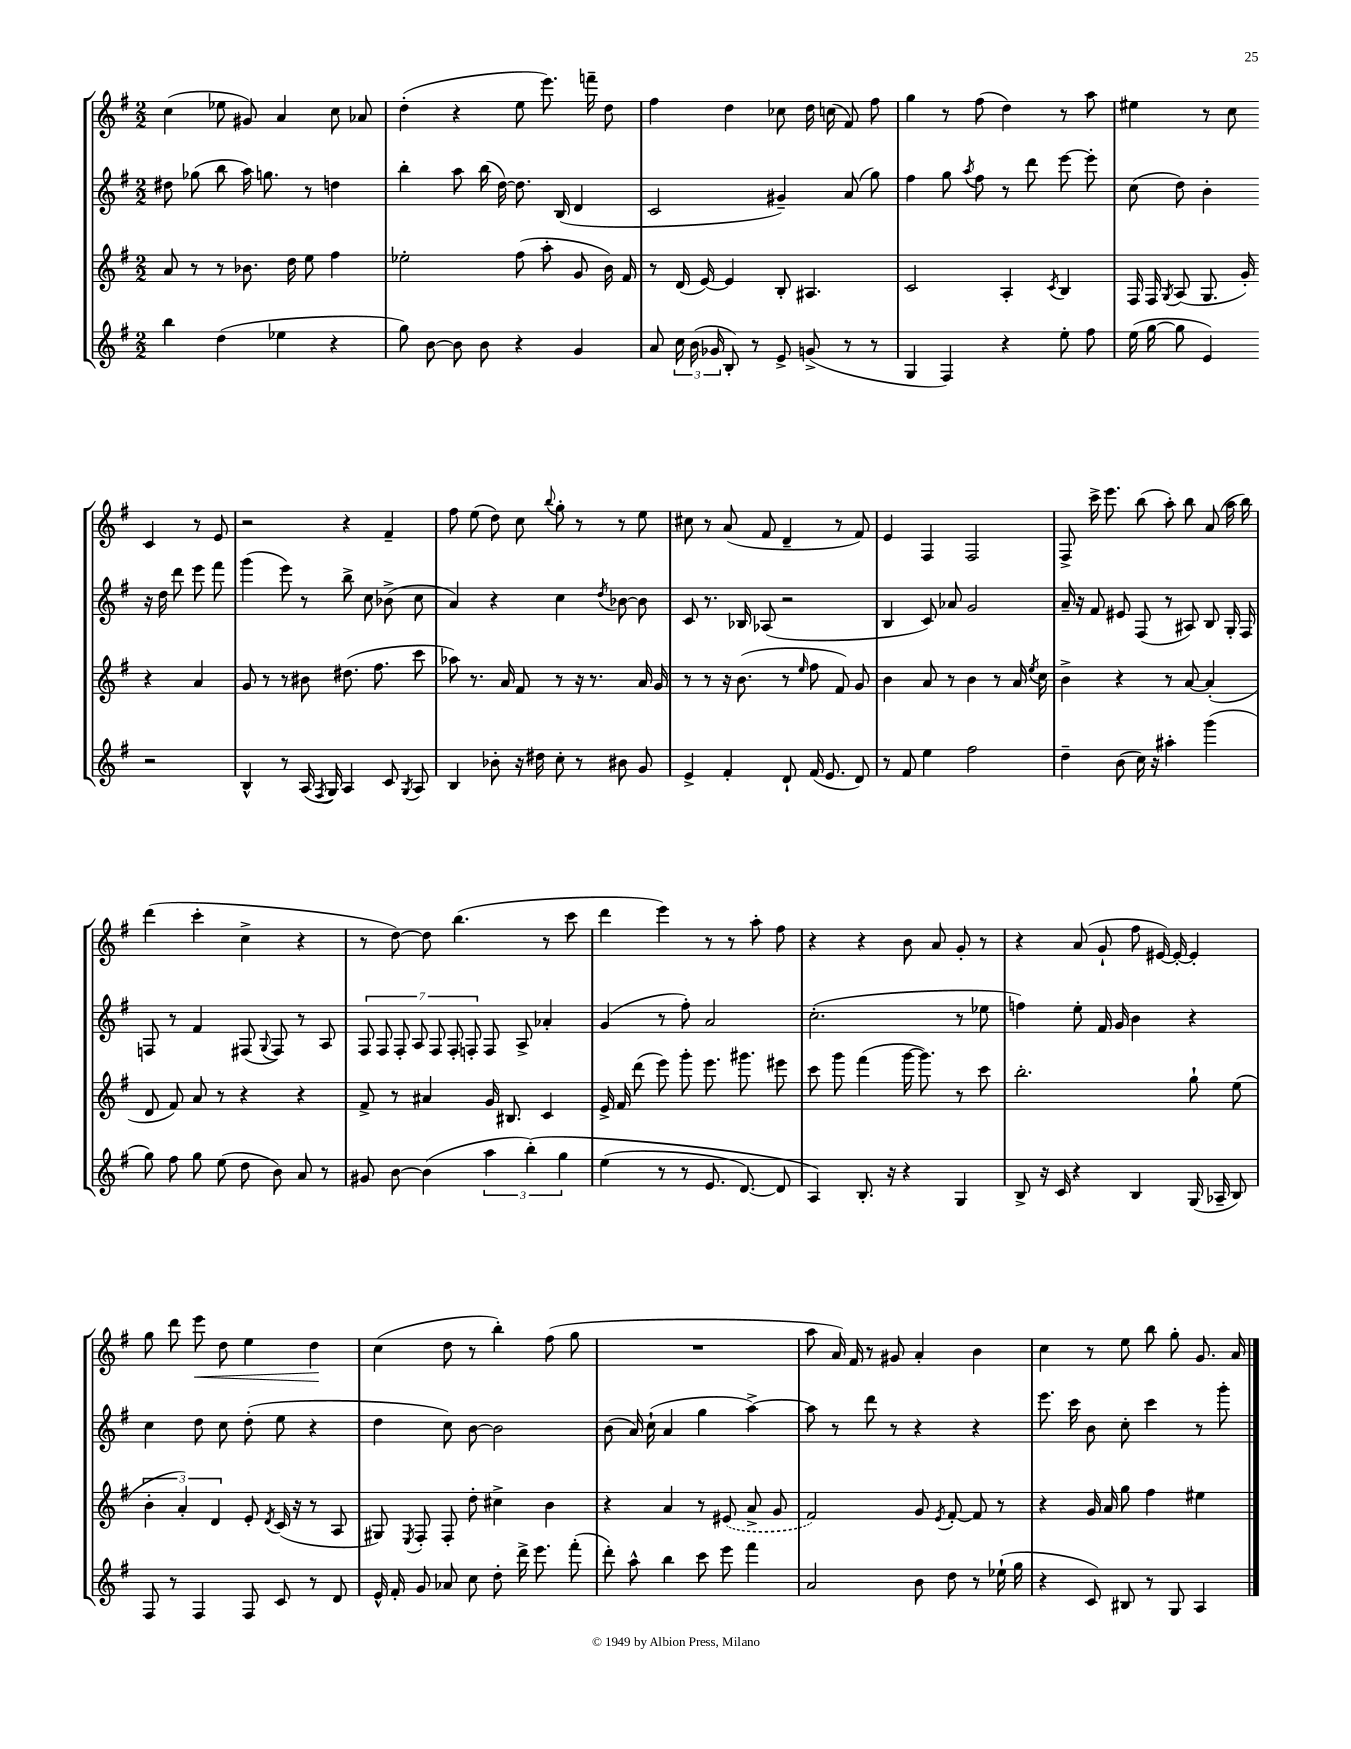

**kern	**kern	**kern	**kern
*staff4	*staff3	*staff2	*staff1
*clefG2	*clefG2	*clefG2	*clefG2
*k[f#]	*k[f#]	*k[f#]	*k[f#]
*M2/2	*M2/2	*M2/2	*M2/2
4bb\	8a/	8dd#\	(4cc\
.	8r	(8gg-\	.
(4dd\	8r	8bb\	8ee-\
.	8.b-\	16aa\)	8g#/)
.	.	8.gg\	.
4ee-\	.	.	4a/
.	16dd\	.	.
.	8ee\	8r	.
4r	4ff#\	4dd\	8cc\
.	.	.	8a-/
=	=	=	=
8gg\)	2ee-'\	4bb'\	(4dd'\
[8b\	.	.	.
8b\]	.	8aa\	4r
8b\	.	(16bb\	.
.	.	[16dd\)	.
4r	(8ff#\	8.dd\]	8ee\
.	8aa'\	.	8.eee\)
.	.	(16B/	.
4g/	8g/	4d/	.
.	.	.	16fff~\
.	16b\)	.	8dd\
.	16f#/	.	.
=	=	=	=
8a/	8r	2c/	4ff#\
24cc\	(16d/	.	.
(24b\	.	.	.
.	[16e/)	.	.
24g-/	.	.	.
8B'/)	4e/]	.	4dd\
8r	.	.	.
8e^/	8B'/	4g#~/)	8cc-\
(8g^/	4.A#/	.	16dd\
.	.	.	(16cc\
8r	.	(8a/	8f#/)
8r	.	8gg\)	8ff#\
=	=	=	=
4G/	2c/	4ff#\	4gg\
4F#/)	.	8gg\	8r
.	.	8qaa/	.
.	.	8ff#\	(8ff#\
4r	4A'/	8r	4dd\)
.	.	8ddd\	.
.	8qc/	.	.
8ee'\	4B/	[8eee\	8r
8ff#\	.	8eee'\]	8aa\
=	=	=	=
(16ee\	16F#/	(8cc\	4ee#\
[16gg\	16F#/	.	.
.	8qG/	.	.
8gg\]	(8A/	8dd\)	.
4e/)	8.G/	4b'\	8r
.	.	.	8cc\
.	16g'/)	.	.
2r	4r	16r	4c/
.	.	16dd\	.
.	.	8ddd\	.
.	4a/	8eee\	8r
.	.	8fff#\	8e/
=	=	=	=
4B^^/	8g/	(4ggg\	2r
.	8r	.	.
8r	8r	8eee\)	.
(16A/	8b#\	8r	.
8qF#/	.	.	.
16G/)	.	.	.
4A/	(8.dd#\	8bb^\	4r
.	.	8cc\	.
.	8.ff#\	.	.
8c/	.	(8b-^\	4f#~/
8qG/	.	.	.
8A/	8ccc\	8cc\	.
=	=	=	=
4B/	8aa-\)	4a/)	8ff#\
.	8.r	.	(8ee\
8b-'\	.	4r	8dd\)
.	16a/	.	.
16r	8f#/	.	8cc\
16dd#\	.	.	.
.	.	.	8qqbb/
8cc'\	8r	4cc\	8gg'\
8r	16r	.	8r
.	8.r	.	.
.	.	8qdd/	.
8b#\	.	[8b-\	8r
8g/	16a/	8b-\]	8ee\
.	16g/	.	.
=	=	=	=
4e^/	8r	8c/	8cc#\
.	8r	8.r	8r
4f#'/	16r	.	(8a/
.	(8.b\	16B-/	.
.	.	(8A-/	8f#/
8d`/	8r	2r	4d~/
.	16qqee/	.	.
(16f#/	8ff#\	.	.
8.e/	.	.	.
.	8f#/)	.	8r
8d/)	8g/	.	8f#/)
=	=	=	=
8r	4b\	4B/	4e/
8f#/	.	.	.
4ee\	8a/	8c/)	4F#/
.	8r	8a-/	.
2ff#\	4b\	2g/	2F#/
.	8r	.	.
.	16a/	.	.
.	8qee/	.	.
.	16cc\	.	.
=	=	=	=
4dd~\	4b^\	16a~/	8F#^/
.	.	16r	.
.	.	8f#/	16ccc^\
.	.	.	8.eee\
(8b\	4r	8e#/	.
16cc\)	.	(8F#/	(8bb\
16r	.	.	.
4aa#'\	8r	8r	8aa'\)
.	[8a/	8A#/)	8bb\
(4ggg\	(4a'/]	8B/	(8a/
.	.	16G'/	16aa\
.	.	16F#/	16bb\)
=	=	=	=
8gg\)	8d/	8F/	(4ddd\
8ff#\	8f#/)	8r	.
8gg\	8a/	4f#/	4ccc'\
(8ee\	8r	.	.
8dd\	4r	(8F#/	4cc^\
.	.	8qqG/	.
8b\)	.	8F#/)	.
8a/	4r	8r	4r
8r	.	8A/	.
=	=	=	=
8g#/	8f#^/	14F#/	8r
.	.	14F#/	.
[8b\	8r	.	[8dd\)
.	.	14F#'/	.
.	.	14A/	.
(4b\]	4a#/	.	8dd\]
.	.	14F#/	.
.	.	14F#'/	.
.	.	.	(4.bb\
.	.	14F'/	.
6aa\	16g/	8F/	.
.	8.B#/	.	.
.	.	8A^/	.
&(6bb'\)	.	.	.
.	4c/	4a-'/	8r
6gg\	.	.	.
.	.	.	8ccc\
=	=	=	=
(4ee\	16e^/	(4g/	4ddd\
.	16f#/	.	.
.	(8ddd\	.	.
8r	8eee\)	8r	4eee\)
8r	8ggg'\	8ff#'\)	.
8.e/	8.eee\	2a/	8r
.	.	.	8r
[8.d/)	8.ggg#\	.	.
.	.	.	8aa'\
8d/]	8eee#\	.	8ff#\
=	=	=	=
4A/&)	8ccc\	(2.cc'\	4r
.	8ggg\	.	.
8.B'/	(4fff#\	.	4r
16r	.	.	.
4r	[16ggg\	.	8b\
.	8.ggg\])	.	.
.	.	.	8a/
4G/	8r	8r	8g'/
.	8ccc\	8ee-\	8r
=	=	=	=
8B^/	2.bb'\	4ff\)	4r
16r	.	.	.
16c/	.	.	.
4r	.	8ee'\	(8a/
.	.	16f#/	8g`/
.	.	16g/	.
4B/	.	4b\	8ff#\
.	.	.	[16e#/)
.	.	.	16e#'/_
(16G/	8gg`\	4r	4e#'/]
16A-~/	.	.	.
8B/)	(8ee\	.	.
=	=	=	=
8F#/	6b'\	4cc\	8gg\
8r	.	.	8ddd\
.	6a'/)	.	.
4F#/	.	8dd\	8eee\
.	6d/	.	.
.	.	8cc\	8dd\
8F#/	8e'/	(8dd'\	4ee\
.	8qd/	.	.
8c/	(16c/	8ee\	.
.	16r	.	.
8r	8r	4r	4dd\
8d/	8A/	.	.
=	=	=	=
16e^^/	8G#/)	4dd\	(4cc\
16f#'/	.	.	.
.	8qE/	.	.
8g/	8F#'/	.	.
8a-/	8F#'/	8cc\)	8dd\
8cc\	8dd'\	[8b\	8r
8dd'\	4cc#^\	2b\]	4bb'\)
16ddd^\	.	.	.
8.eee\	.	.	.
.	4b\	.	(8ff#\
(8fff#'\	.	.	8gg\
=	=	=	=
8ddd'\)	4r	(8b\	1r
8aa^^\	.	16a/)	.
.	.	(16cc`\	.
4bb\	4a/	4a/	.
8ccc\	8r	4gg\	.
8eee\	(8e#/	.	.
4fff#\	8a^/	[4aa^\)	.
.	8g/	.	.
=	=	=	=
2a/	2f#/)	8aa\]	8aa\
.	.	8r	16a/)
.	.	.	16f#/
.	.	8ddd\	8r
.	.	8r	8g#/
8b\	8g/	4r	4a'/
.	8qe/	.	.
8dd\	[8f#'/	.	.
8r	8f#/]	4r	4b\
(16ee-`\	8r	.	.
16gg\	.	.	.
=	=	=	=
4r	4r	8.eee\	4cc\
.	.	16ccc\	.
8c/)	16g/	8b\	8r
.	16a/	.	.
8B#/	8gg\	8cc'\	8ee\
8r	4ff#\	4ccc\	8bb\
8G/	.	.	8gg'\
4A/	4ee#\	8r	8.g/
.	.	8ggg'\	.
.	.	.	16a/
==	==	==	==
*-	*-	*-	*-
